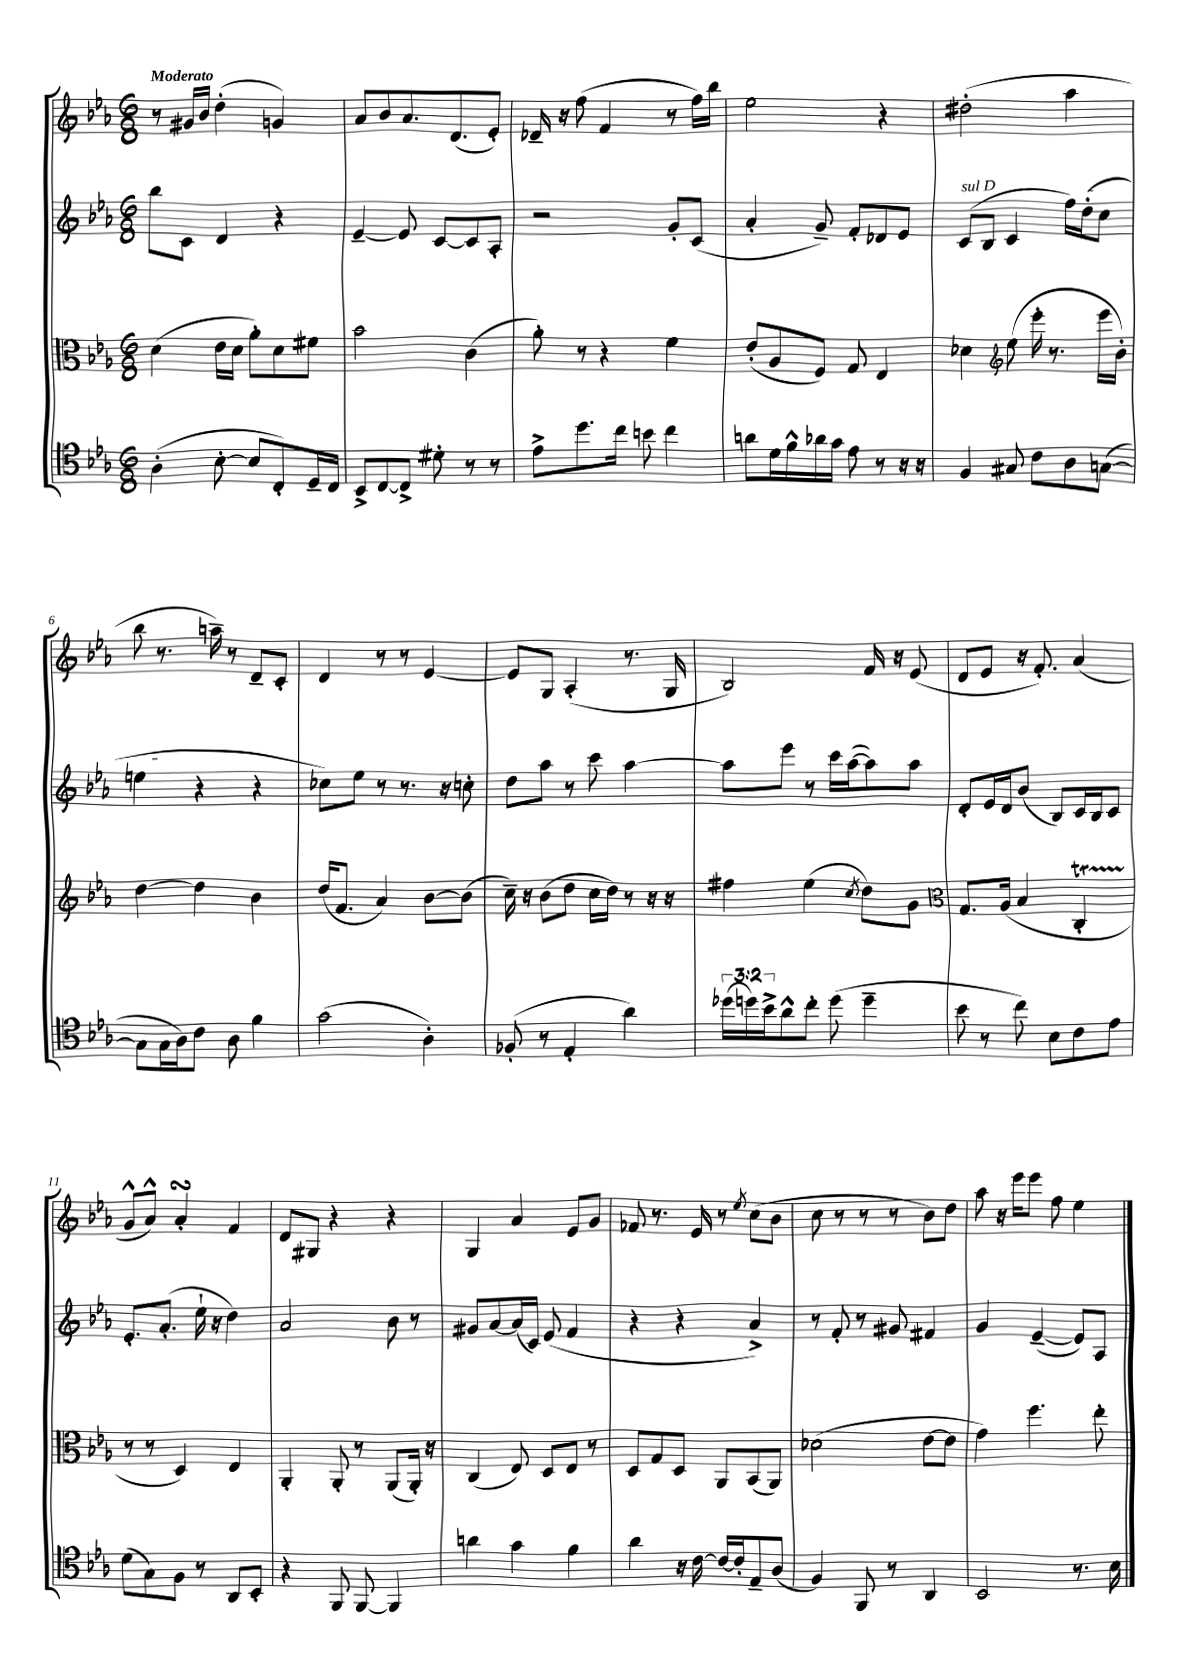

**kern	**kern	**kern	**kern
*staff4	*staff3	*staff2	*staff1
*clefC4	*clefC3	*clefG2	*clefG2
*k[b-e-a-]	*k[b-e-a-]	*k[b-e-a-]	*k[b-e-a-]
*M6/8	*M6/8	*M6/8	*M6/8
(4A-'	(4d	8bb-	8r
.	.	8c	16g#
.	.	.	16b-
[8B-'	16e-	4d	(4dd'
.	16d	.	.
8B-]	8a-')	.	.
8C')	8d	4r	4g)
16D~	8f#	.	.
16C	.	.	.
=	=	=	=
8BB-^	2b-	[4e-~	8a-
[8C	.	.	8b-
8C^]	.	8e-]	8.a-
8d#'	.	[8c	.
.	.	.	(8.d
8r	(4c	8c]	.
8r	.	8A-'	8e-')
=	=	=	=
8e-^	8a-')	2r	16d-~
.	.	.	16r
8.dd	8r	.	(8ff
.	4r	.	4f
16cc	.	.	.
8b	.	.	.
4cc	4f	8g'	8r
.	.	(8c	16ff)
.	.	.	16bb-
=	=	=	=
8a	(8e-'	4a-'	2ee-
16d	8A-	.	.
16f^^	.	.	.
16a-	8F)	8g~)	.
16g	.	.	.
8e-	8G	8f'	.
8r	4E-	8d-	4r
16r	.	8e-	.
16r	.	.	.
=	=	=	=
4F	4d-	(8c	(2dd#'
.	.	8B-	.
*	*clefG2	*	*
8G#	(8ee-	4c	.
8c	16eee-'	.	.
.	8.r	.	.
8A-	.	16ff)	4aa-
.	.	(16dd'	.
([8G	16eee-	8cc	.
.	16b-')	.	.
=	=	=	=
8G]	[4dd	4ee	8bb-
16G	.	.	8.r
16A-)	.	.	.
8c	4dd]	4r	.
.	.	.	16aa~)
8A-	.	.	8r
4f	4b-	4r	8d~
.	.	.	8c'
=	=	=	=
(2g	(16dd	8cc-)	4d
.	8.f	.	.
.	.	8ee-	.
.	4a-)	8r	8r
.	.	8.r	8r
4A-')	[8b-	.	[4e-
.	.	16r	.
.	(8b-]	8cc'	.
=	=	=	=
(8F-'	16cc~)	8dd	8e-]
.	16r	.	.
8r	(8b-	8aa-	8G
4E-'	8dd	8r	(4A-'
.	16cc	8ccc	.
.	16dd)	.	.
4a-)	8r	[4aa-	8.r
.	16r	.	.
.	16r	.	16G
=	=	=	=
(24dd-	4ff#	8aa-]	2B-)
24dd)	.	.	.
24b-^	.	.	.
8a-^^	.	8eee-	.
8cc'	(4ee-	8r	.
(8dd	.	16ccc	.
.	.	([16aa-	.
.	8qcc	.	.
4dd~	8dd)	8aa-])	16f
.	.	.	16r
.	8g	8aa-	(8e-
=	=	=	=
*	*clefC3	*	*
8b-	8.G	8d'	8d
8r	.	16e-	8e-
.	(16A-	16d	.
8cc)	4B-	(8b-	16r
.	.	.	8.f')
8B-	.	8B-)	.
8c	4C'	16c	(4a-
.	.	16B-	.
8e-	.	8c	.
=	=	=	=
(8d	8r	8.e-'	8g^^
8G)	8r	.	8a-^^)
.	.	(8.a-'	.
8F	4D)	.	4a-'
8r	.	16ee-`	.
.	.	16r	.
8AA-	4E-	4dd)	4f
8BB-'	.	.	.
=	=	=	=
4r	4AA-'	2a-	8d
.	.	.	8G#
8FF	8AA-'	.	4r
[8FF	8r	.	.
4FF]	(8AA-	8b-	4r
.	16AA-')	8r	.
.	16r	.	.
=	=	=	=
4a	(4C	8g#	4G
.	.	[8a-	.
4g	8E-)	(16a-]	4a-
.	.	16c)	.
.	8D	(8e-	.
4f	8E-	4f	8e-
.	8r	.	8g
=	=	=	=
4a-	8D	4r	8f-
.	8G	.	8.r
16r	8D	4r	.
[16c	.	.	16e-
16c_	8AA-	.	8r
16c']	.	.	.
.	.	.	8qee-
8E-~	(8BB-	4a-^)	(8cc
(8A-	8AA-)	.	8b-
=	=	=	=
4F)	(2d-	8r	8cc
.	.	8f'	8r
8FF	.	8r	8r
8r	.	8g#	8r
4AA-	[8e-	4f#	8b-)
.	8e-]	.	8dd
=	=	=	=
2BB-	4g)	4g	8aa-
.	.	.	16r
.	.	.	16eee-
.	4.ff	([4e-~	8eee-
.	.	.	8ff
8.r	.	8e-])	4ee-
.	8ee-'	8A-	.
16B-	.	.	.
==	==	==	==
*-	*-	*-	*-
